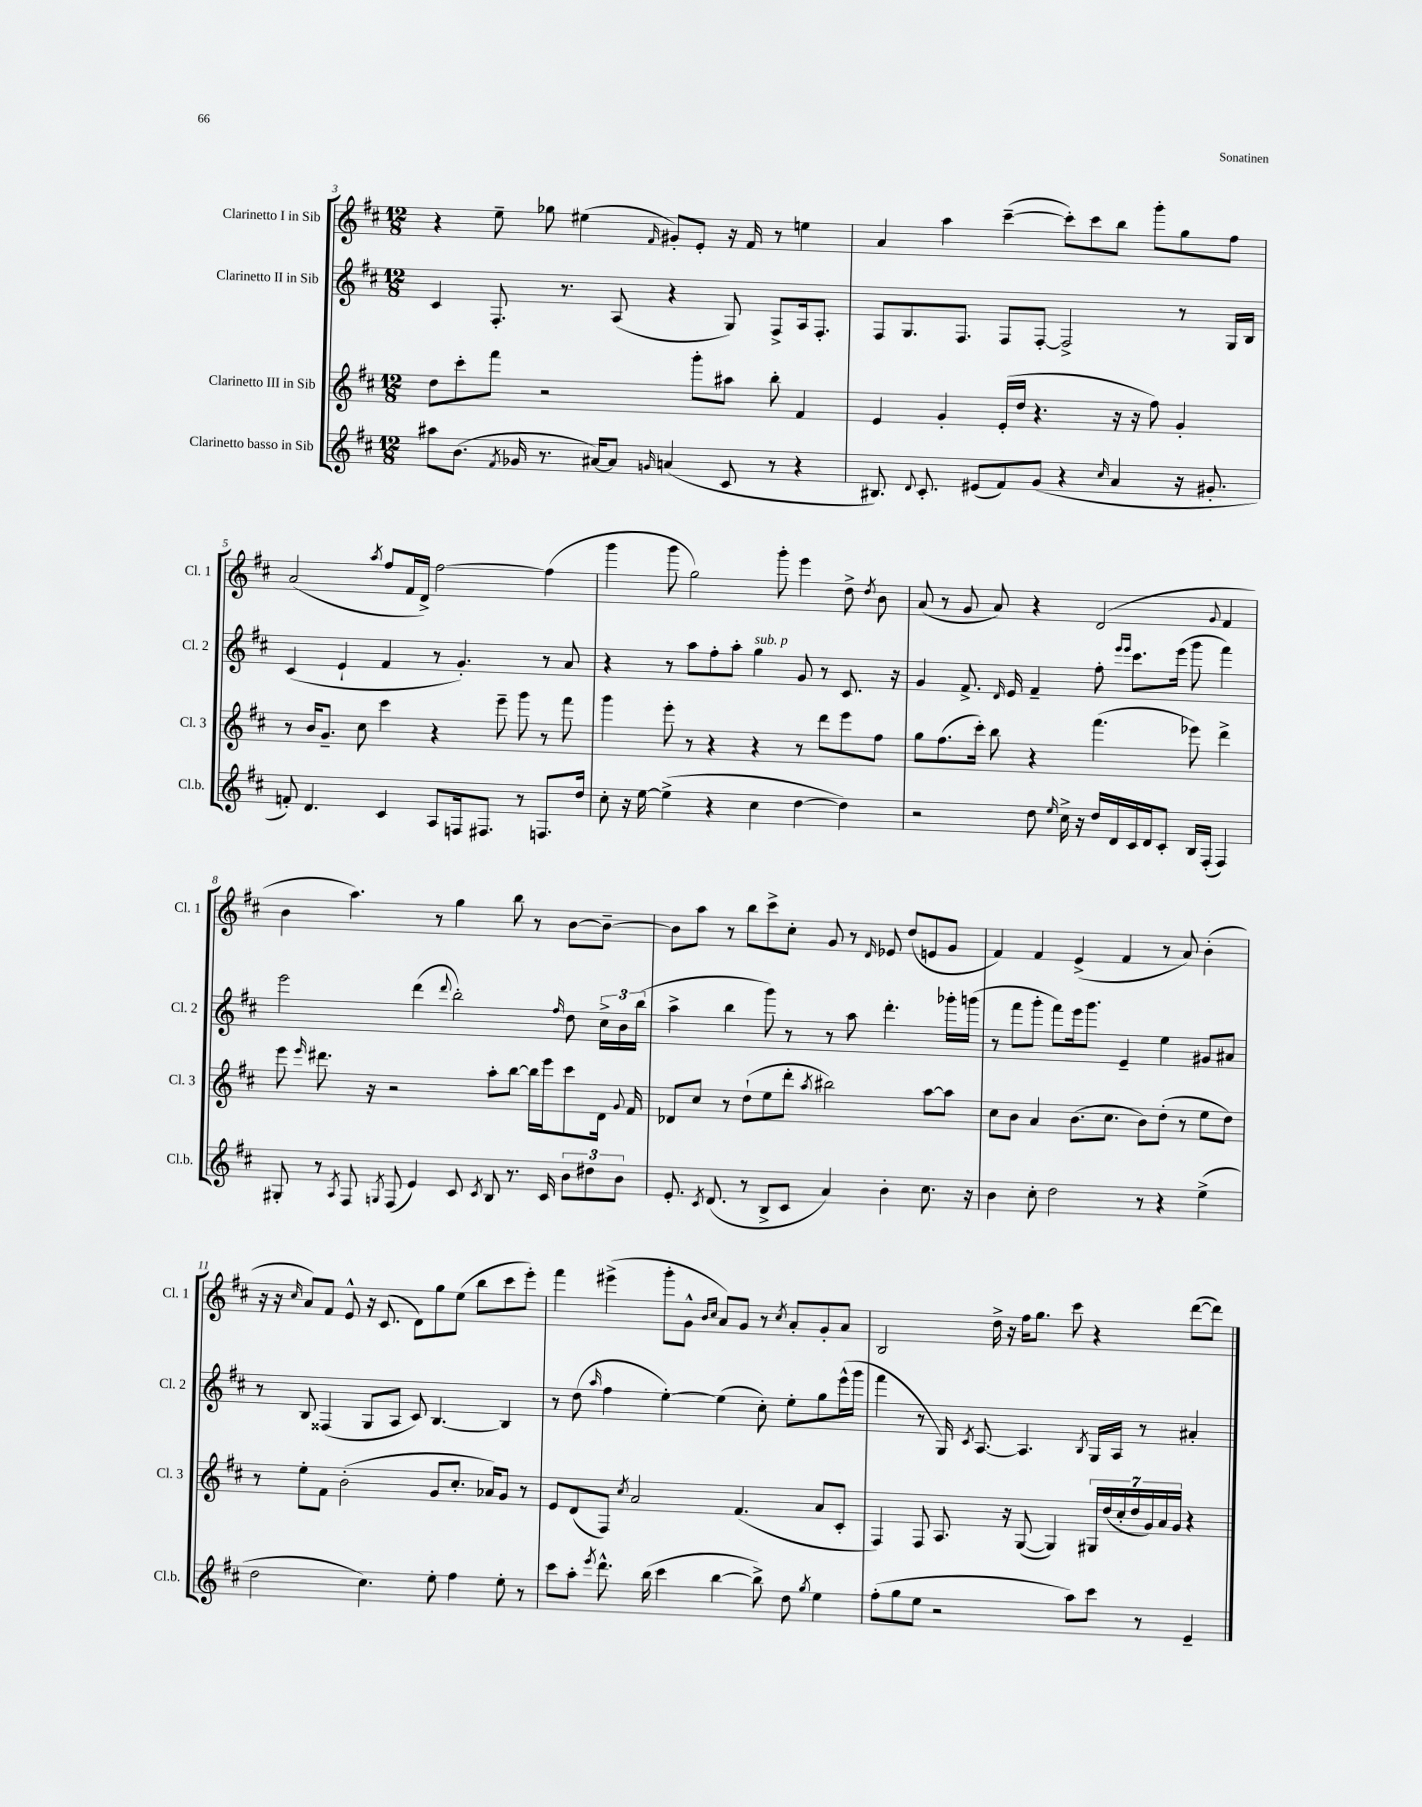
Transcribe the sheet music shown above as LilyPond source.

<<
\new StaffGroup <<
\new Staff = "s0" \with { instrumentName = "Clarinetto I in Sib" shortInstrumentName = "Cl. 1" } {
    \clef treble \key d \major \numericTimeSignature \time 12/8
    \autoBeamOff r4 e''8-- ges''8 eis''4( \grace { fis'16 } gis'8[-.) e'8]-. r16 fis'16 r8 e''4 |
    a'4 a''4 cis'''4~--( cis'''8[-.) cis'''8 b''8] g'''8[-. g''8 fis''8] |
    a'2( \acciaccatura { a''8 } fis''8[ fis'16 d'16]->) fis''2~ fis''4( |
    g'''4 g'''8 g''2) g'''8-. e'''4 d''8-> \acciaccatura { d''8 } b'8 |
    a'8( r8 g'8 a'8) r4 d'2( \appoggiatura { g'8 } fis'4 |
    b'4 a''4.) r8 g''4 b''8 r8 b'8[~ b'8]~-- |
    b'8[ a''8] r8 b''8[ cis'''8-> cis''8]-. g'8 r8 \grace { d'16 } ees'8 d''8[( e'8 g'8] |
    fis'4) fis'4 e'4->( fis'4 r8 a'8) b'4-.( |
    r16 r16 \grace { cis''16 } a'8[) fis'8] e'8-^ r16 cis'8.( d'8[) g''8 e''8]( b''8[ cis'''8 e'''8]-.) |
    fis'''4 eis'''4->( g'''8[-. g'8]-^ \grace { b'16[ cis''16] } a'8[) g'8] r8 \acciaccatura { cis''8 } a'8[-. g'8-. a'8] |
    b2 d''16-> r16 fis''16[ g''8.] cis'''8 r4 d'''8[~( d'''8]) \bar "|." |
}
\new Staff = "s1" \with { instrumentName = "Clarinetto II in Sib" shortInstrumentName = "Cl. 2" } {
    \clef treble \key d \major \numericTimeSignature \time 12/8
    \autoBeamOff cis'4 fis8.-. r8. a8( r4 g8) fis8[-> a16 fis8.]-. |
    fis8[ g8. fis8.] fis8[ fis8]~-. fis2-> r8 g16[ b16] |
    cis'4( e'4-! fis'4 r8 g'4.-.) r8 a'8 |
    r4 r8 a''8[ fis''8-. a''8]-. g''4^\markup { \italic "sub. p" } g'8 r8 cis'8. r16 |
    g'4 fis'8.-> \grace { d'16 } e'16 fis'4-- fis''8-. \grace { e'''16[ e'''16] } cis'''8.[ e'''16]( g'''8 fis'''4) |
    e'''2 d'''4( \appoggiatura { d'''8 } b''2-.) \grace { fis''16 } d''8 \tuplet 3/2 { cis''16[-> b'16 b''16]( } |
    a''4-> b''4 g'''8) r8 r8 a''8 d'''4.-. ges'''16[-. g'''16]( |
    r8 fis'''8[ g'''8]-. fis'''8[) e'''16 g'''8.] e'4-- e''4 gis'8[ ais'8] |
    r8 b8 fisis4( g8[ a8] cis'8) b4.~ b4 |
    r8 d''8( \grace { a''16 } fis''4 e''4~-.) e''4( cis''8-.) e''8[-. g''8 e'''16-^( g'''16] |
    fis'''4 r8 g16) \acciaccatura { cis'8 } a8.~ a4. \acciaccatura { b8 } g16[ a16] r8 ais'4-. \bar "|." |
}
\new Staff = "s2" \with { instrumentName = "Clarinetto III in Sib" shortInstrumentName = "Cl. 3" } {
    \clef treble \key d \major \numericTimeSignature \time 12/8
    \autoBeamOff d''8[ cis'''8-. fis'''8] r2 g'''8[-. ais''8] b''8-. fis'4 |
    e'4 g'4-. e'16[-.( d''16] r4. r16 r16 fis''8) g'4-. |
    r8 b'16[ g'8.]-- cis''8 cis'''4 r4 e'''8-- g'''8 r8 fis'''8 |
    g'''4 e'''8-. r8 r4 r4 r8 d'''8[ e'''8 fis''8] |
    g''8[ fis''8.( cis'''16]-.) b''8 r4 fis'''4.( ees'''8) d'''4-> |
    e'''8 \grace { e'''16 } dis'''8. r16 r2 a''8[-. b''8]~ b''16[ e'''16 cis'''8 d'16] \appoggiatura { g'8 } fis'16 |
    des'8[ cis''8] r8 d''8[-!( e''8 d'''8]-. \acciaccatura { a''8 } bis''2) a''8[~ a''8] |
    cis''8[ b'8] a'4 b'8.[( cis''8.] b'8[) d''8]-.( r8 e''8[ d''8]) |
    r8 e''8[-. fis'8] b'2-.( g'8[ cis''8.]-. aes'16[) g'8] r8 |
    e'8[ d'8( fis8]) \acciaccatura { cis''8 } a'2 fis'4.( a'8[ cis'8]-. |
    fis4) fis8 a8. r16 g8~( g4) \tuplet 7/4 { gis16[ d''16( cis''16-. d''16 g'16) a'16 g'16] } r4 \bar "|." |
}
\new Staff = "s3" \with { instrumentName = "Clarinetto basso in Sib" shortInstrumentName = "Cl.b." } {
    \clef treble \key d \major \numericTimeSignature \time 12/8
    \autoBeamOff ais''8[ b'8.]( \acciaccatura { fis'8 } ges'16 r8. ais'16[~) ais'8] \grace { g'16 } a'4( cis'8 r8 r4 |
    bis8.) \appoggiatura { d'8 } cis'8.-. eis'8[( fis'8) g'8]( r4 \grace { cis''16 } a'4 r16 gis'8.-. |
    f'8-.) d'4. cis'4 a8[ f16 fis8.] r8 f8.[ d''16] |
    cis''8-. r16 e''16~ e''4->( r4 cis''4 d''4~ d''4) |
    r2 d''8 \grace { e''16 } cis''16-> r16 d''16[ d'16 cis'16 d'16 cis'8]-. b16[ fis16]-.( fis4) |
    gis8-. r8 \acciaccatura { a8 } fis8 \acciaccatura { g8 } fis8( e'4) cis'8 \acciaccatura { cis'8 } b8 r8. cis'16 \tuplet 3/2 { b'8[ dis''8 b'8] } |
    e'8.-. \acciaccatura { cis'8 } d'8.( r8 b8[-> cis'8] a'4) b'4-. cis''8. r16 |
    b'4 cis''8-. d''2 r8 r4 e''4->( |
    d''2 cis''4.) e''8-. fis''4 e''8-. r8 |
    cis'''8[ a''8]-. \acciaccatura { e'''8 } d'''8.-^ b''16( cis'''4 b''4~ b''8->) d''8 \acciaccatura { g''8 } e''4 |
    fis''8[-.( g''8 e''8] r2 a''8[) cis'''8] r8 e'4-- \bar "|." |
}
>>
>>
\layout { \context { \Score currentBarNumber = #3 } }
